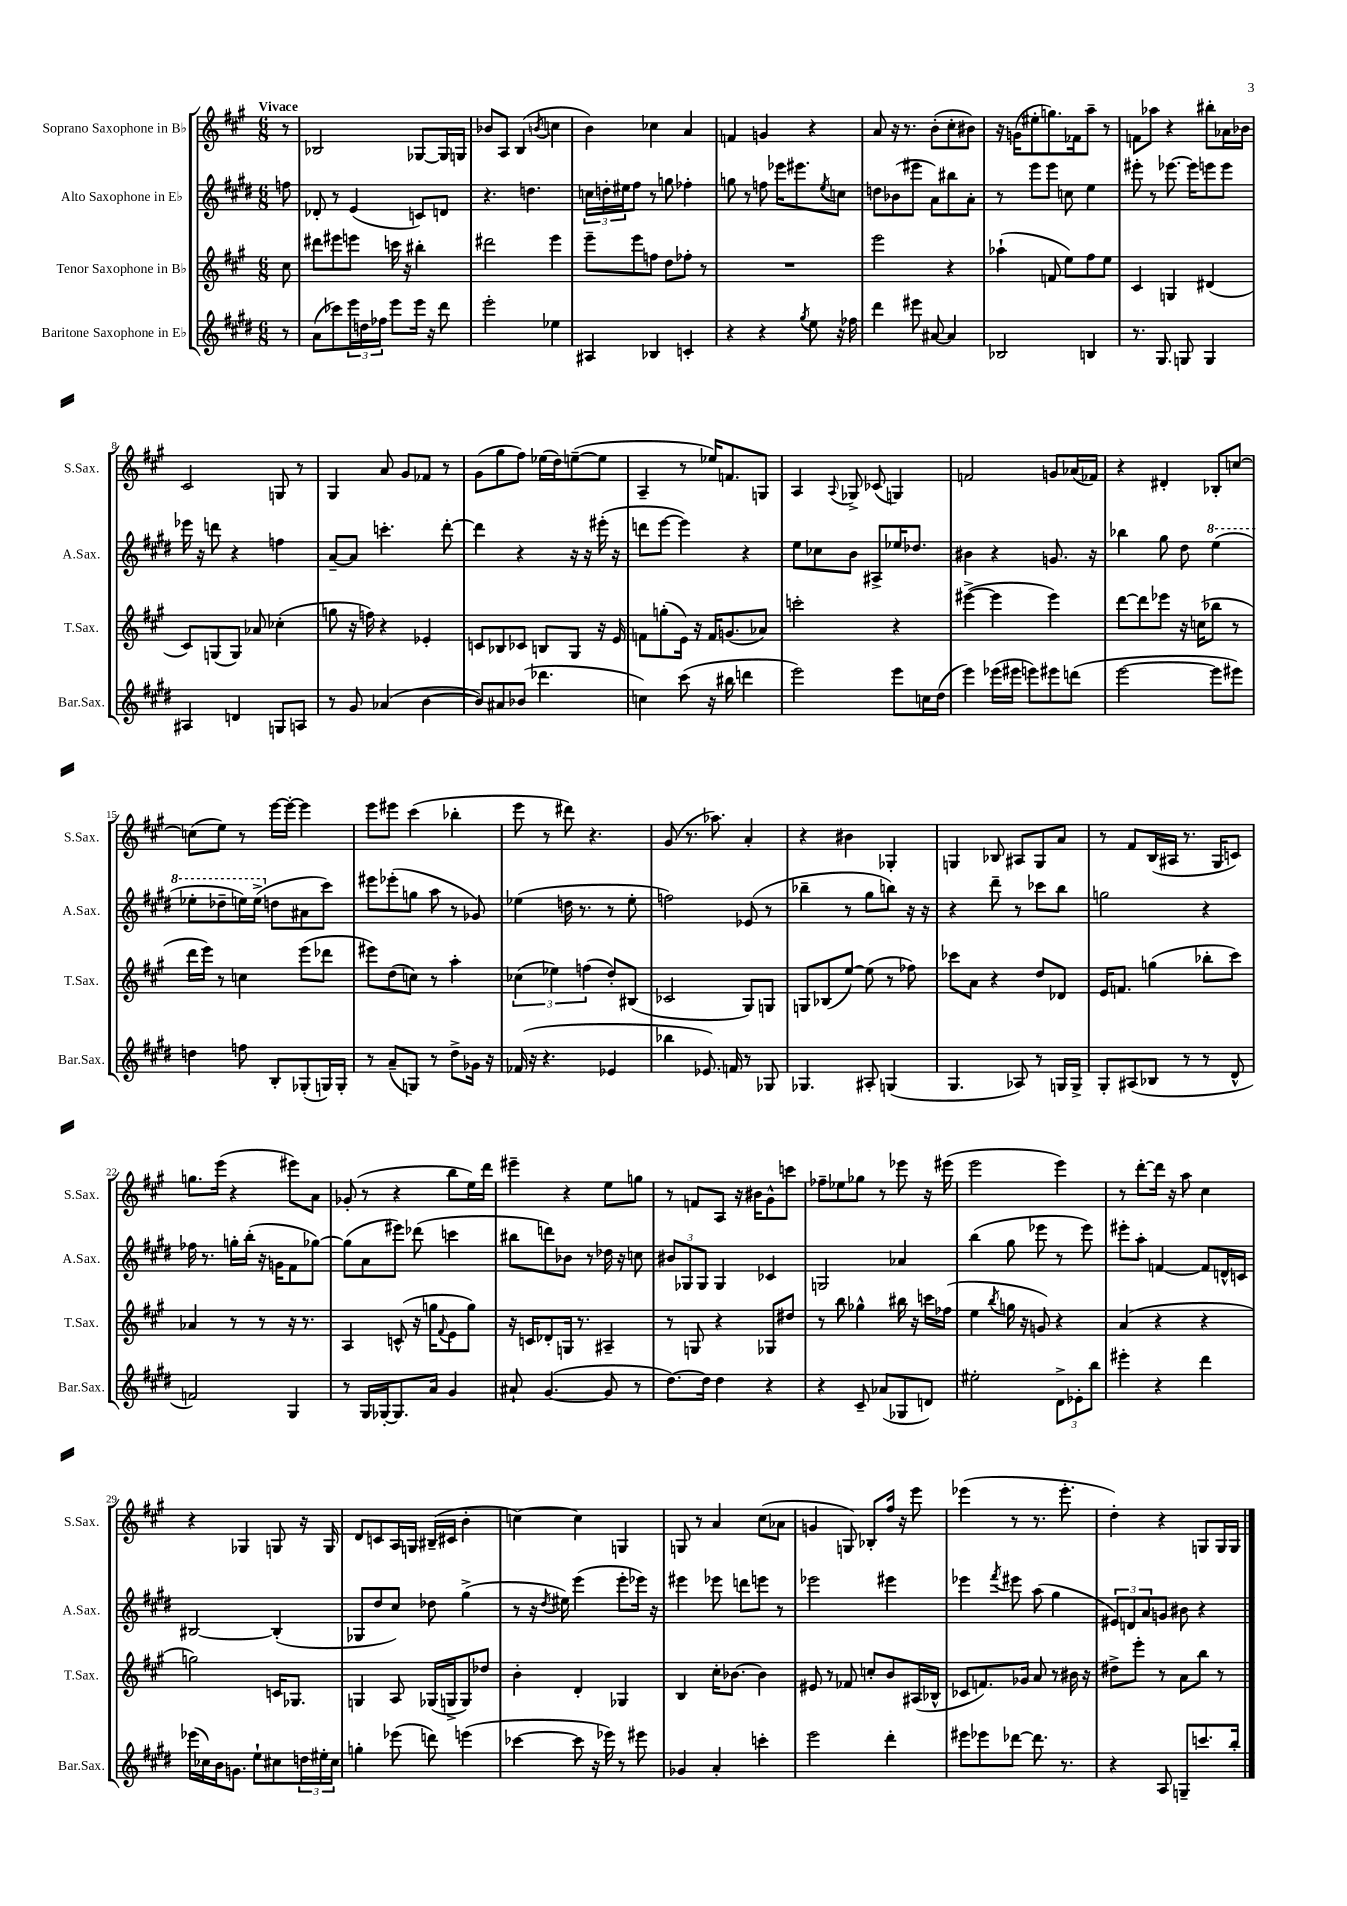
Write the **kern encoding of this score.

**kern	**kern	**kern	**kern
*part4	*part3	*part2	*part1
*staff4	*staff3	*staff2	*staff1
*I"Baritone Saxophone in E♭	*I"Tenor Saxophone in B♭	*I"Alto Saxophone in E♭	*I"Soprano Saxophone in B♭
*I'Bar.Sax.	*I'T.Sax.	*I'A.Sax.	*I'S.Sax.
*clefG2	*clefG2	*clefG2	*clefG2
*k[f#c#g#d#]	*k[f#c#g#]	*k[f#c#g#d#]	*k[f#c#g#]
*M6/8	*M6/8	*M6/8	*M6/8
=	=	=	=
!	!	!	!LO:TX:a:B:t=Vivace
8r	8cc#\	8ffn\	8r
=1	=1	=1	=1
(8a\L	8ddd#X\L	8d-X'/	2B-X/
8ccc-X\)	8eee#X\	8r	.
24eee\L	8eeen\J	(4e/	.
24ddn\	.	.	.
24ff-X\JJ	.	.	.
8eee\L	16cccn\	.	.
.	16r	.	.
16eee\Jk	4bb#X'\	8cn/L)	[8G-X/L
16r	.	.	.
8ddd#\	.	8dn/J	16G-/L]
.	.	.	16Gn/JJ
=2	=2	=2	=2
2eee'\	2ddd#X\	4.r	8b-X/L
.	.	.	8A/J
.	.	.	(4B/
.	.	4.ddn\	.
.	.	.	8qbn/
4ee-X\	4eee\	.	4ccn\
=3	=3	=3	=3
4A#X/	8eee~\L	24ccn\LL	4b\)
.	.	24ddn'\	.
.	.	24ee#X\J	.
.	8eee\	8ff#\J	.
4B-X/	8ffn\J	8r	4cc-X\
.	8dd\L	8ggn\	.
4cn'/	8ff-X'\J	4ff-X'\	4a/
.	8r	.	.
=4	=4	=4	=4
4r	2.r	8ggn\	4fn/
.	.	8r	.
4r	.	8ffn\	4gn/
.	.	16eee-X\KL	.
.	.	8.eee#X\	.
8qgg#/	.	.	.
8ee\	.	.	4r
.	.	8qee/	.
16r	.	8ccn\J	.
16ff-X\	.	.	.
=5	=5	=5	=5
4ddd#\	2eee\	8ddn\L	8a/
.	.	(8b-X\	16r
.	.	.	8.r
8eee#X\	.	8eee#X\J	.
[8a#X/	.	8a\L)	(8b'\L
4a#/]	4r	8bb#X\	8cc#'\
.	.	8a'\J	8b#X\J)
=6	=6	=6	=6
2B-X/	(4aa-X`\	8r	16r
.	.	.	(16gn\KL
.	.	8eee\L	8ee#X'\
.	8fn/	8eee\J	8.ggn\)
.	8ee\L)	8ccn\	.
.	.	.	16f-X\k
4Bn/	8ff#\	4ee\	8aa~\J
.	8ee\J	.	8r
=7	=7	=7	=7
8.r	4c#/	8eee#X'\	8fn\L
.	.	8r	8aa-X\J
8.G#/	.	.	.
.	4Gn/	[8.eee-X\	4r
8Gn/	.	.	.
.	.	16eee-\KL]	.
4G/	(4d#X/	8eeen\	8bb#X'\L
.	.	8eee\J	16a-X\L
.	.	.	16b-X\JJ
!!LO:LB:g=z
=8	=8	=8	=8
4A#X/	8c#/L)	16eee-X\	2c#/
.	.	16r	.
.	(8Gn/	8dddn\	.
4dn/	8G/J)	4r	.
.	8a-X/	.	.
8Gn/L	(4cc-X'\	4ffn\	8Gn/
8An/J	.	.	8r
=9	=9	=9	=9
8r	8ggn\	[8a~/L	4G#/
8g#/	16r	8a/J]	.
.	16ffn\)	.	.
(4a-X/	4r	4.cccn'\	8a/
.	.	.	8g#/L
[4b\	4e-X'/	.	8f-X/J
.	.	[8ddd#'\	8r
=10	=10	=10	=10
8b/L])	8cn/L	4ddd#\]	(8g#\L
8a#X/	8B-X/	.	8gg#\
(8b-X/J	8c-X/J	4r	8ff#\J)
4.ddd-X\	8Bn/L	.	(16ee-X\LL
.	.	.	16dd\J)
.	8G#/J	16r	([8een~\
.	.	16r	.
.	16r	(16eee#X'\	8ee\J]
.	16e/	16r	.
=11	=11	=11	=11
4ccn\)	8fn\L	8dddn\L	4A~/
.	(8ggn'\	[8eee\J	.
(8ccc#\	16e\Jk)	4eee\])	8r
.	16r	.	.
16r	16f/KL	.	16ee-X/KL)
16bb#X\	(8.gn/	.	8.fn/
4dddn\	.	4r	.
.	8a-X/J)	.	8Gn/J
=12	=12	=12	=12
2eee\)	2cccn'\	8ee\L	4A/
.	.	8cc-X\	.
.	.	.	8qqA/
.	.	8b\J	8G-X^/
.	.	8A#X^/L	(8c-X/
8eee\L	4r	16ee-X/K	4Gn/)
.	.	8.dd-X/J	.
16ccn\L	.	.	.
(16dd#\JJ	.	.	.
=13	=13	=13	=13
4eee\)	([4eee#X^\	4b#X\	2fn/
(16eee-X\LL	4eee#\]	4r	.
16eee#X\JJ	.	.	.
8eeen\L)	.	.	.
8eee#X\	4eee#\)	8.gn/	8gn/L
(8dddn\J	.	.	(16a-X/L
.	.	16r	16f-X/JJ)
=14	=14	=14	=14
[2eee\	[8ddd\L	4bb-X\	4r
.	8ddd\]	.	.
.	8eee-X\J	8gg#\	4d#X'/
.	16r	8dd#\	.
.	(16ccn\KL	.	.
*	*	*8va	*
8eee\L]	8bb-X\J	(4eee\	8B-X'/L
8eee#X\J)	8r	.	[8ccn/J
!!LO:LB:g=z
=15	=15	=15	=15
4ddn\	16ddd\LL	8eee-X'\L	(8ccn\L]
.	16eee\JJ)	.	.
.	8r	8ddd-X~\	8ee\J)
8ffn\	4ccn\	16eeen\L)	8r
.	.	(16eee^\JJ	.
*	*	*X8va	*
8B'/L	.	8ddn\L	[16eee\LL
.	.	.	16eee'\JJ_
(8G-X'/	(8eee\L	8a#X\	4eee\]
16Gn/L)	8ddd-X\J	8ccc#\J)	.
16G'/JJ	.	.	.
=16	=16	=16	=16
8r	8eee#X\L)	8eee#X\L	8eee\L
(8a~/L	(8dd\	(8eee-X'\	8eee#X\J
8Gn/J)	8ccn\J)	8ggn\J	(4ccc#\
8r	8r	8aa\	.
8dd#^\L	4aa'\	8r	4bb-X'\
16g-X\Jk	.	8g-X/)	.
16r	.	.	.
=17	=17	=17	=17
(16f-X/	(6cc-X\	(4ee-X\	8eee\
16r	.	.	.
4.r	.	.	8r
.	6ee-X\)	.	.
.	.	16ddn\	8ddd#X\)
.	.	8.r	.
.	(6ffn\	.	.
.	.	.	4.r
4e-X/	8dd'/L)	8r	.
.	(8B#X/J	8ee-'\	.
=18	=18	=18	=18
4bb-X\	2c-X/	2ffn\)	(8g#/
.	.	.	8.r
8.e-X/)	.	.	.
.	.	.	8.aa-X\)
16fn/	.	.	.
8r	8G#/L)	(8e-X/	4a'/
8G-X/	8Gn/J	8r	.
=19	=19	=19	=19
4.G-X/	8Gn/L	4bb-X~\	4r
.	(8B-X/	.	.
.	[8ee/J)	8r	4b#X\
8A#X'/	(8ee\]	8gg#\L	.
(4Gn/	8r	8bbn\J)	4G-X'/
.	8ff-X\)	16r	.
.	.	16r	.
=20	=20	=20	=20
4.G#/	8ccc-X\L	4r	4Gn/
.	8a\J	.	.
.	4r	8ddd#~\	8B-X/
8A-X/)	.	8r	8A#X/L
8r	8dd/L	8ccc-X\L	8G/
16Gn/LL	8d-X/J	8bb\J	8a/J
16G^/JJ	.	.	.
=21	=21	=21	=21
8G#'/L	16e/KL	2ggn\	8r
.	8.fn/J	.	.
(8A#X/	.	.	8f#/L
8B-X/J	(4ggn\	.	(16B/L
.	.	.	16A#X/JJ
8r	.	.	8.r
8r	8bb-X'\L	4r	.
.	.	.	16G#/KL
8d#^^/	8ccc#\J)	.	8cn/J)
!!LO:LB:g=z
=22	=22	=22	=22
2fn/)	4a-X/	16ff-X\	8.ggn\L
.	.	8.r	.
.	.	.	(16eee\Jk
.	8r	16ggn'\LL	4r
.	.	(16bb'\JJ	.
.	8r	16r	.
.	.	16gn\KL	.
4G#/	16r	8f#\	8eee#X\L)
.	8.r	.	.
.	.	[8gg-X\J)	8a\J
=23	=23	=23	=23
8r	4A/	(8gg-\L]	(8g-X'/
16G#/LL	.	8a\	8r
[16G-X'/J	.	.	.
8.G-/]	(8cn^^/	8eee#X\J)	4r
.	16r	(8ddd-X\	.
16a/Jk	16ggn\KL	.	.
.	8qqf#/	.	.
4g#/	8e\	4cccn\	8bb\L
.	8gg\J)	.	16ee\L)
.	.	.	16ddd\JJ
=24	=24	=24	=24
8a#X`/	16r	8bb#X\L	4eee#X~\
.	16cn/KL	.	.
([4.g#/	8d-X'/	8dddn\)	.
.	16Gn/Jk	8b-X\J	4r
.	8.r	.	.
.	.	8r	.
8g#/]	4A#X~/	16dd-X\	8ee\L
.	.	16r	.
8r	.	8ccn\	8ggn\J
=25	=25	=25	=25
[8.dd#\L)	8r	12b#X/L	8r
.	.	12G-X/	.
.	8Gn/	.	8fn/L
.	.	12G-/J	.
16dd#\Jk]	.	.	.
4dd#\	4r	4G-/	8A/J
.	.	.	16r
.	.	.	16b#X\KL
4r	8G-X/L	4c-X/	8g#^^\
.	8dd#X/J	.	8cccn\J
=26	=26	=26	=26
4r	8r	2Gn/	8ff-X~\L
.	8bb\	.	8ee-X\
8c#~/	4gg-X^^\	.	8gg-X\J
(8a-X/L	.	.	8r
8G-X/	16bb#X\	4a-X/	8eee-X\
.	16r	.	.
8dn/J)	16cccn\LL	.	16r
.	(16ff-X\JJ	.	(16eee#X\
=27	=27	=27	=27
2ee#X'\	4ee\	(4bb\	2eee\
.	8qbb/	.	.
.	16ggn\	8gg#\	.
.	16r	.	.
.	8gn/)	8eee-X\	.
12d#^\L	4r	8r	4eee\)
12e-X'\	.	.	.
.	.	8eee-\)	.
12bb\J	.	.	.
=28	=28	=28	=28
4eee#X'\	(4a/	8eee#X'\L	8r
.	.	8aa'\J	[8ddd'\L
4r	4r	[4fn/	16ddd\Jk]
.	.	.	16r
.	.	.	8aa\
4ddd#\	4r	8f/L]	4cc#\
.	.	16dn^^/L	.
.	.	16cn/JJ	.
!!LO:LB:g=z
=29	=29	=29	=29
(16eee-X\LL	2ggn\)	[2B#X/	4r
16cc-X\)	.	.	.
16b\J	.	.	.
8.gn\J	.	.	.
.	.	.	4G-X/
8ee`\L	.	.	.
8cc#X\	16cn/KL	(4B#'/]	8Gn/
.	8.G-X/J	.	.
24ddn\L	.	.	16r
24ee#X'\	.	.	.
.	.	.	16G/
24cc#\JJ	.	.	.
=30	=30	=30	=30
4ggn'\	4Gn/	8G-X/L	8d/L
.	.	8dd#/	8cn/
(8eee-X\	8A/	8cc#/J)	16A/L
.	.	.	16Gn/JJ
8dddn\)	(16G-X/LL	8dd-X\	(16B#X~/LL
.	16Gn^/J	.	16c#X/JJ
(4eeen\	8G/)	(4gg#^\	4b'\
.	8dd-X/J	.	.
=31	=31	=31	=31
[4ccc-X\	4b'\	8r	[4ccn\)
.	.	16r	.
.	.	8qdd#/	.
.	.	16ee#X\)	.
8ccc-\]	4d'/	(4eee\	4cc\]
16r	.	.	.
16eee-X\)	.	.	.
8r	4G-X/	8eee'\L	4Gn/
8eee#X\	.	16eee-X\Jk)	.
.	.	16r	.
=32	=32	=32	=32
4g-X/	4B/	4eee#X\	8Gn/
.	.	.	8r
4a'/	16cc#'\KL	8eee-X\	4a/
.	[8.b-X\J	.	.
.	.	8dddn\L	.
4cccn'\	4b-\]	8eeen\J	(8cc#\L
.	.	8r	8a-X\J
=33	=33	=33	=33
2eee\	8e#X/	2eee-X\	4gn/
.	8r	.	.
.	8f-X/	.	8Gn/)
.	8ccn'/L	.	8B-X'/L
4ddd#'\	8b/	4eee#X\	16ff#/Jk
.	.	.	16r
.	(16A#X/L	.	8eee\
.	16B-X^^/JJ	.	.
=34	=34	=34	=34
8eee#X\L	8c-X/L	4eee-X\	(4eee-X\
8eee-X\	8.fn/)	.	.
.	.	8qfff#/	.
[8ddd-X\J	.	8eee#X\	8r
.	16g-X/Jk	.	.
8.ddd-\]	8a/	(8aa\	8.r
.	8r	4gg#\	.
8.r	.	.	8.eee-'\
.	16b#X\	.	.
.	16r	.	.
=35	=35	=35	=35
4r	8dd#X^\L	12e#X/L)	4dd'\)
.	.	12dn/	.
.	8eee'\J	.	.
.	.	12a/	.
8A/	8r	8gn/J	4r
8Gn~/L	8a\L	8b#X\	.
8.cccn/	8bb\J	4r	8Gn/L
.	8r	.	16G/L
16bb'/Jk	.	.	16G/JJ
==	==	==	==
*-	*-	*-	*-
